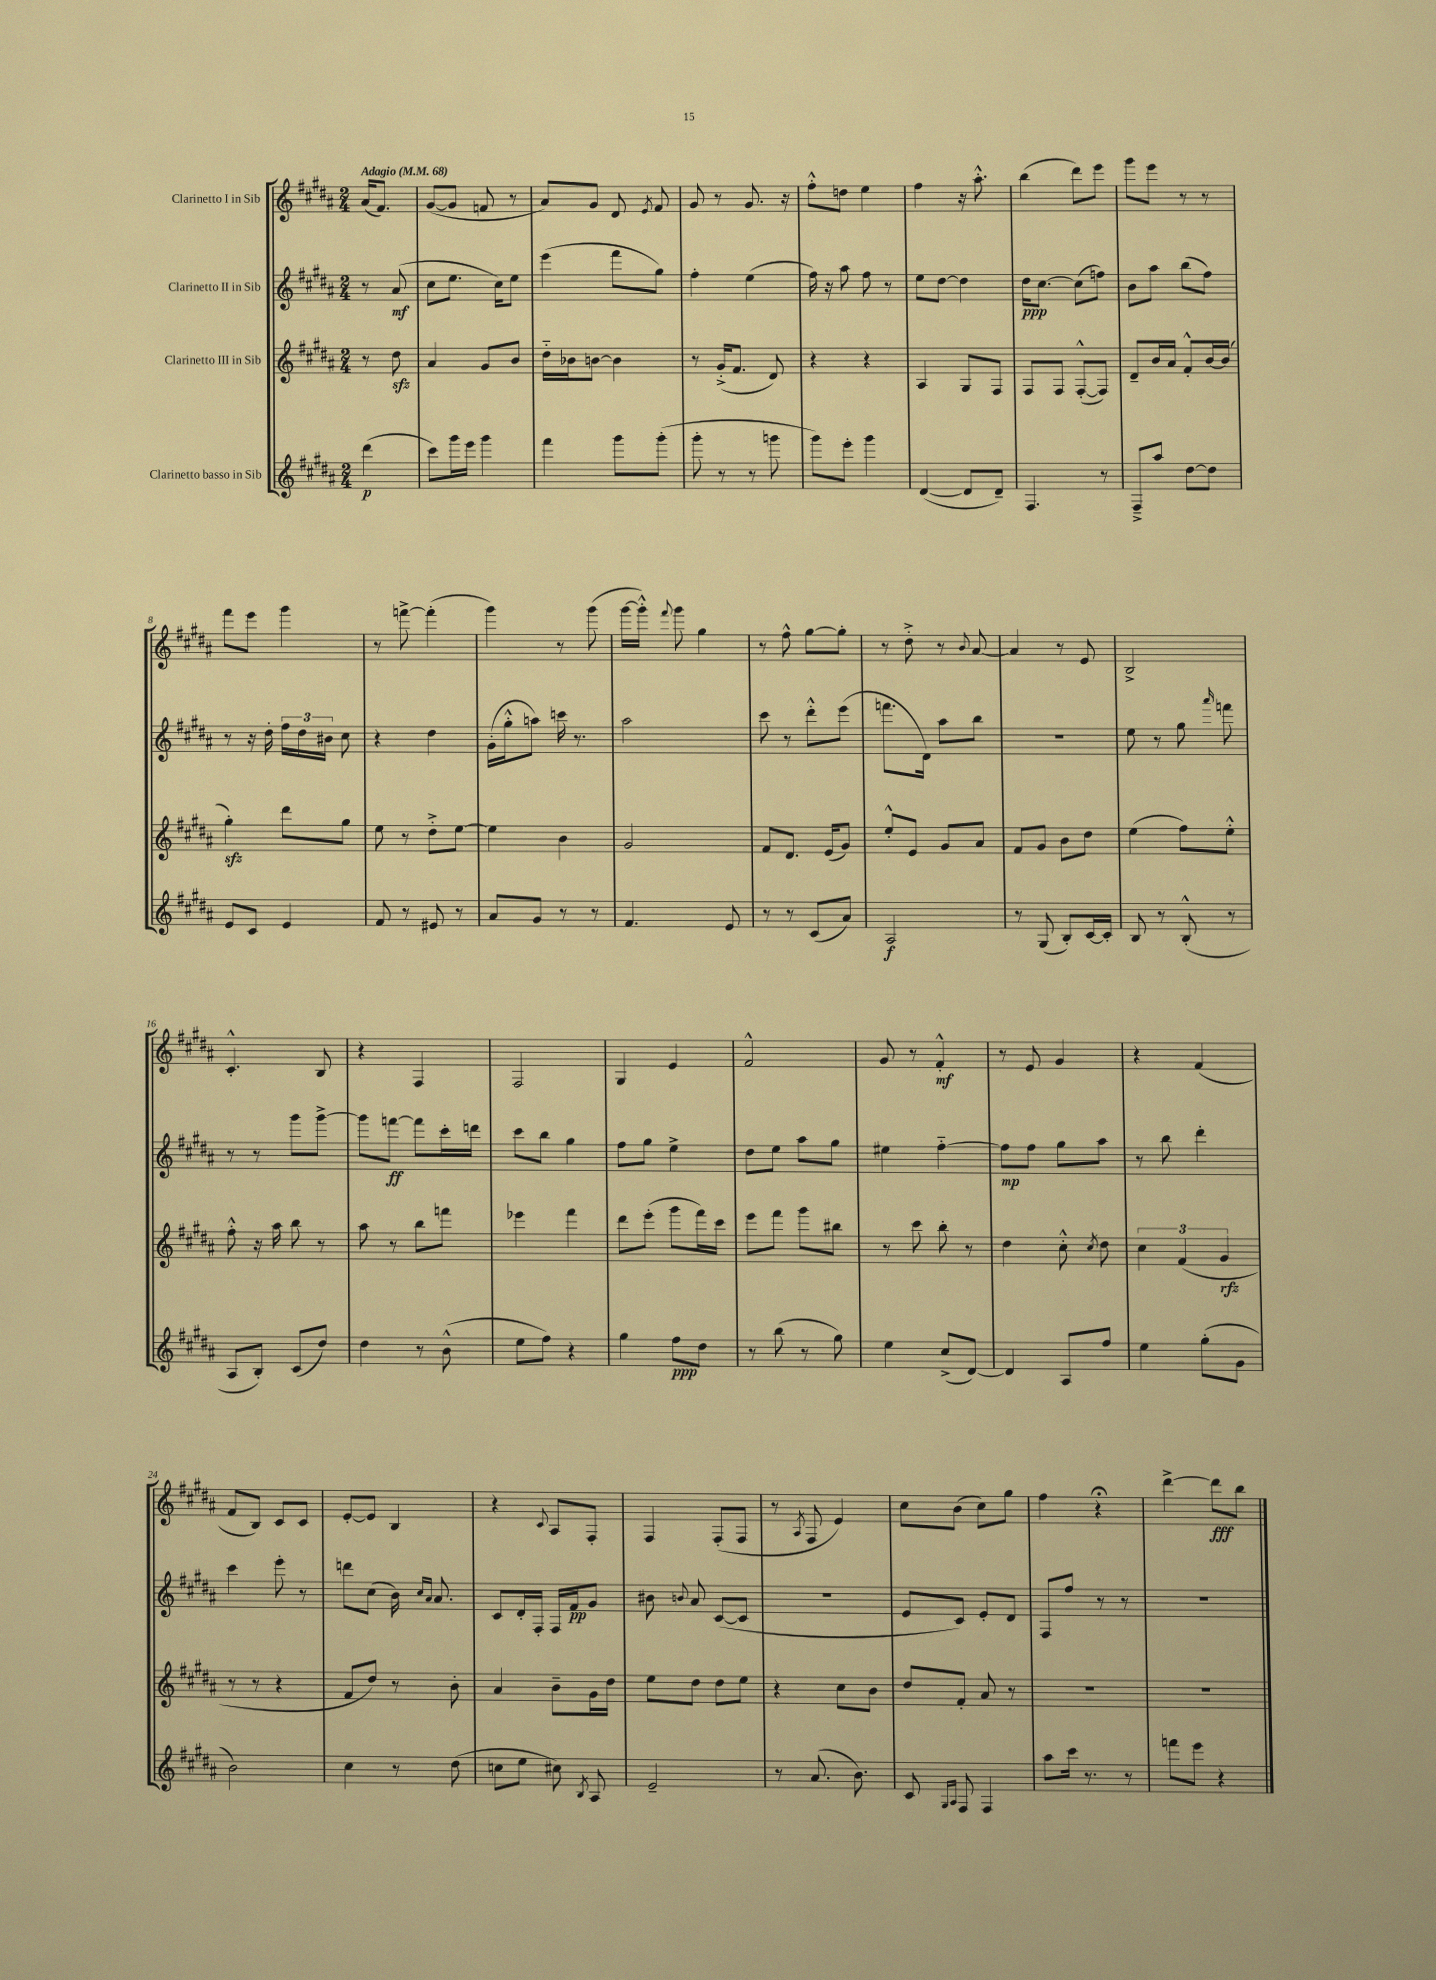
<<
\new StaffGroup <<
\new Staff = "s0" \with { instrumentName = "Clarinetto I in Sib" } {
    \clef treble \key b \major \numericTimeSignature \time 2/4 \partial 4 \tempo "Adagio" 4 = 68
    \autoBeamOff ais'16[( fis'8.]) |
    gis'8[~( gis'8] f'8 r8 |
    ais'8[) gis'8] dis'8 \acciaccatura { e'8 } fis'8 |
    gis'8 r8 gis'8. r16 |
    fis''8[-.-^ d''8] e''4 |
    fis''4 r16 ais''8.-.-^ |
    b''4( dis'''8[) e'''8] |
    gis'''8[ e'''8] r8 r8 |
    fis'''8[ e'''8] gis'''4 |
    r8 f'''8~-> f'''4-.( |
    gis'''4) r8 gis'''8( |
    gis'''16[~ gis'''16]-.-^) \appoggiatura { fis'''8 } gis'''8 gis''4 |
    r8 fis''8-^ gis''8[~ gis''8]-. |
    r8 dis''8-.-> r8 \appoggiatura { b'8 } ais'8~ |
    ais'4 r8 e'8 |
    b2-> |
    cis'4.-.-^ b8 |
    r4 fis4 |
    fis2 |
    gis4 e'4 |
    fis'2-^ |
    gis'8 r8 fis'4-.-^\mf |
    r8 e'8 gis'4 |
    r4 fis'4( |
    fis'8[ b8]) cis'8[ cis'8] |
    e'8[~-. e'8] b4 |
    r4 \appoggiatura { cis'8 } ais8[ fis8]-. |
    fis4 fis8[-.( fis8] |
    r8 \acciaccatura { ais8 } fis8 e'4) |
    cis''8[ b'8]( cis''8[) gis''8] |
    fis''4 r4\fermata |
    dis'''4~-> dis'''8[\fff b''8] \bar "|." |
}
\new Staff = "s1" \with { instrumentName = "Clarinetto II in Sib" } {
    \clef treble \key b \major \numericTimeSignature \time 2/4 \partial 4
    \autoBeamOff r8 ais'8\mf( |
    cis''8[ e''8.] cis''16[) e''8] |
    e'''4( fis'''8[ gis''8]) |
    fis''4-. e''4( |
    fis''16) r16 ais''8 fis''8 r8 |
    e''8[ dis''8]~ dis''4 |
    dis''16[\ppp cis''8.]~ cis''8[( f''8]) |
    b'8[ ais''8] b''8[( fis''8]) |
    r8 r16 dis''16-. \tuplet 3/2 { fis''16[ dis''16 bis'16] } cis''8 |
    r4 dis''4 |
    gis'16[-.( gis''16-.-^ a''8]) c'''16 r8. |
    ais''2 |
    cis'''8 r8 dis'''8[-.-^ e'''8]( |
    f'''8.[ dis'16]) ais''8[ b''8] |
    R2 |
    e''8 r8 gis''8 \grace { ais'''16 } f'''8 |
    r8 r8 gis'''8[ gis'''8]~-> |
    gis'''8[ f'''8]~\ff f'''8[ cis'''16-. d'''16] |
    cis'''8[ b''8] gis''4 |
    fis''8[ gis''8] e''4-> |
    dis''8[ e''8] ais''8[ gis''8] |
    eis''4 fis''4~-_ |
    fis''8[\mp fis''8] gis''8[ ais''8] |
    r8 b''8 dis'''4-. |
    cis'''4 e'''8-. r8 |
    d'''8[ cis''8]( b'16) \grace { cis''16[ ais'16] } ais'8. |
    cis'8[ dis'16-. fis16]-. fis16[ fis'16\pp gis'8] |
    bis'8 \appoggiatura { b'8 } ais'8 cis'8[~( cis'8] |
    R2 |
    e'8[ cis'8]) e'8[-. dis'8] |
    fis8[ fis''8] r8 r8 |
    R2 \bar "|." |
}
\new Staff = "s2" \with { instrumentName = "Clarinetto III in Sib" } {
    \clef treble \key b \major \numericTimeSignature \time 2/4 \partial 4
    \autoBeamOff r8 dis''8\sfz |
    ais'4 gis'8[ b'8] |
    dis''16[-_ bes'16 b'8]~ b'4 |
    r8 gis'16[-.->( fis'8.] dis'8) |
    r4 r4 |
    ais4 gis8[ fis8] |
    fis8[ fis8] fis8[~-.-^( fis8]) |
    dis'8[-- b'16 ais'16] fis'8[-.-^ b'16~ b'16]( |
    gis''4-.\sfz) dis'''8[ gis''8] |
    e''8 r8 dis''8[-.-> e''8]~ |
    e''4 b'4 |
    gis'2 |
    fis'8[ dis'8.] e'16[( gis'8]) |
    e''8[-.-^ e'8] gis'8[ ais'8] |
    fis'8[ gis'8] b'8[ dis''8] |
    e''4( fis''8[) e''8]-.-^ |
    fis''8-.-^ r16 ais''16 b''8 r8 |
    ais''8 r8 b''8[ f'''8] |
    ees'''4 fis'''4 |
    dis'''8[ e'''8]-.( gis'''8[ fis'''16) cis'''16] |
    e'''8[ fis'''8] gis'''8[ bis''8] |
    r8 cis'''8 b''8-. r8 |
    dis''4 cis''8-.-^ \acciaccatura { cis''8 } dis''8 |
    \tuplet 3/2 { cis''4 fis'4( gis'4\rfz } |
    r8 r8 r4 |
    fis'8[ dis''8]) r8 b'8-. |
    ais'4 b'8[-- gis'16 dis''16] |
    e''8[ dis''8] dis''8[ e''8] |
    r4 cis''8[ b'8] |
    dis''8[ fis'8]-. ais'8 r8 |
    R2 |
    R2 \bar "|." |
}
\new Staff = "s3" \with { instrumentName = "Clarinetto basso in Sib" } {
    \clef treble \key b \major \numericTimeSignature \time 2/4 \partial 4
    \autoBeamOff dis'''4\p( |
    cis'''8[) gis'''16 e'''16] gis'''4 |
    fis'''4 gis'''8[ gis'''8]-.( |
    gis'''8-. r8 r8 g'''8 |
    gis'''8[) e'''8]-. gis'''4 |
    dis'4~( dis'8[ dis'8]--) |
    fis4. r8 |
    fis8[---> ais''8] dis''8[~ dis''8] |
    e'8[ cis'8] e'4 |
    fis'8 r8 eis'8 r8 |
    ais'8[ gis'8] r8 r8 |
    fis'4. e'8 |
    r8 r8 cis'8[( ais'8]) |
    ais2\f |
    r8 gis8( b8[-.) cis'16~ cis'16]-. |
    b8 r8 b8-.-^( r8 |
    ais8[ b8]-.) cis'8[( dis''8]) |
    dis''4 r8 b'8-^( |
    e''8[ fis''8]) r4 |
    gis''4 fis''8[\ppp dis''8] |
    r8 b''8( r8 gis''8) |
    e''4 cis''8[->( dis'8]~) |
    dis'4 ais8[ fis''8] |
    e''4 gis''8[-.( gis'8] |
    b'2) |
    cis''4 r8 dis''8( |
    c''8[ e''8] cis''8) \acciaccatura { b8 } ais8 |
    e'2-- |
    r8 ais'8.( b'8.) |
    cis'8 \grace { gis16[ ais16] } fis8 fis4 |
    ais''8[ cis'''16] r8. r8 |
    f'''8[ e'''8] r4 \bar "|." |
}
>>
>>
